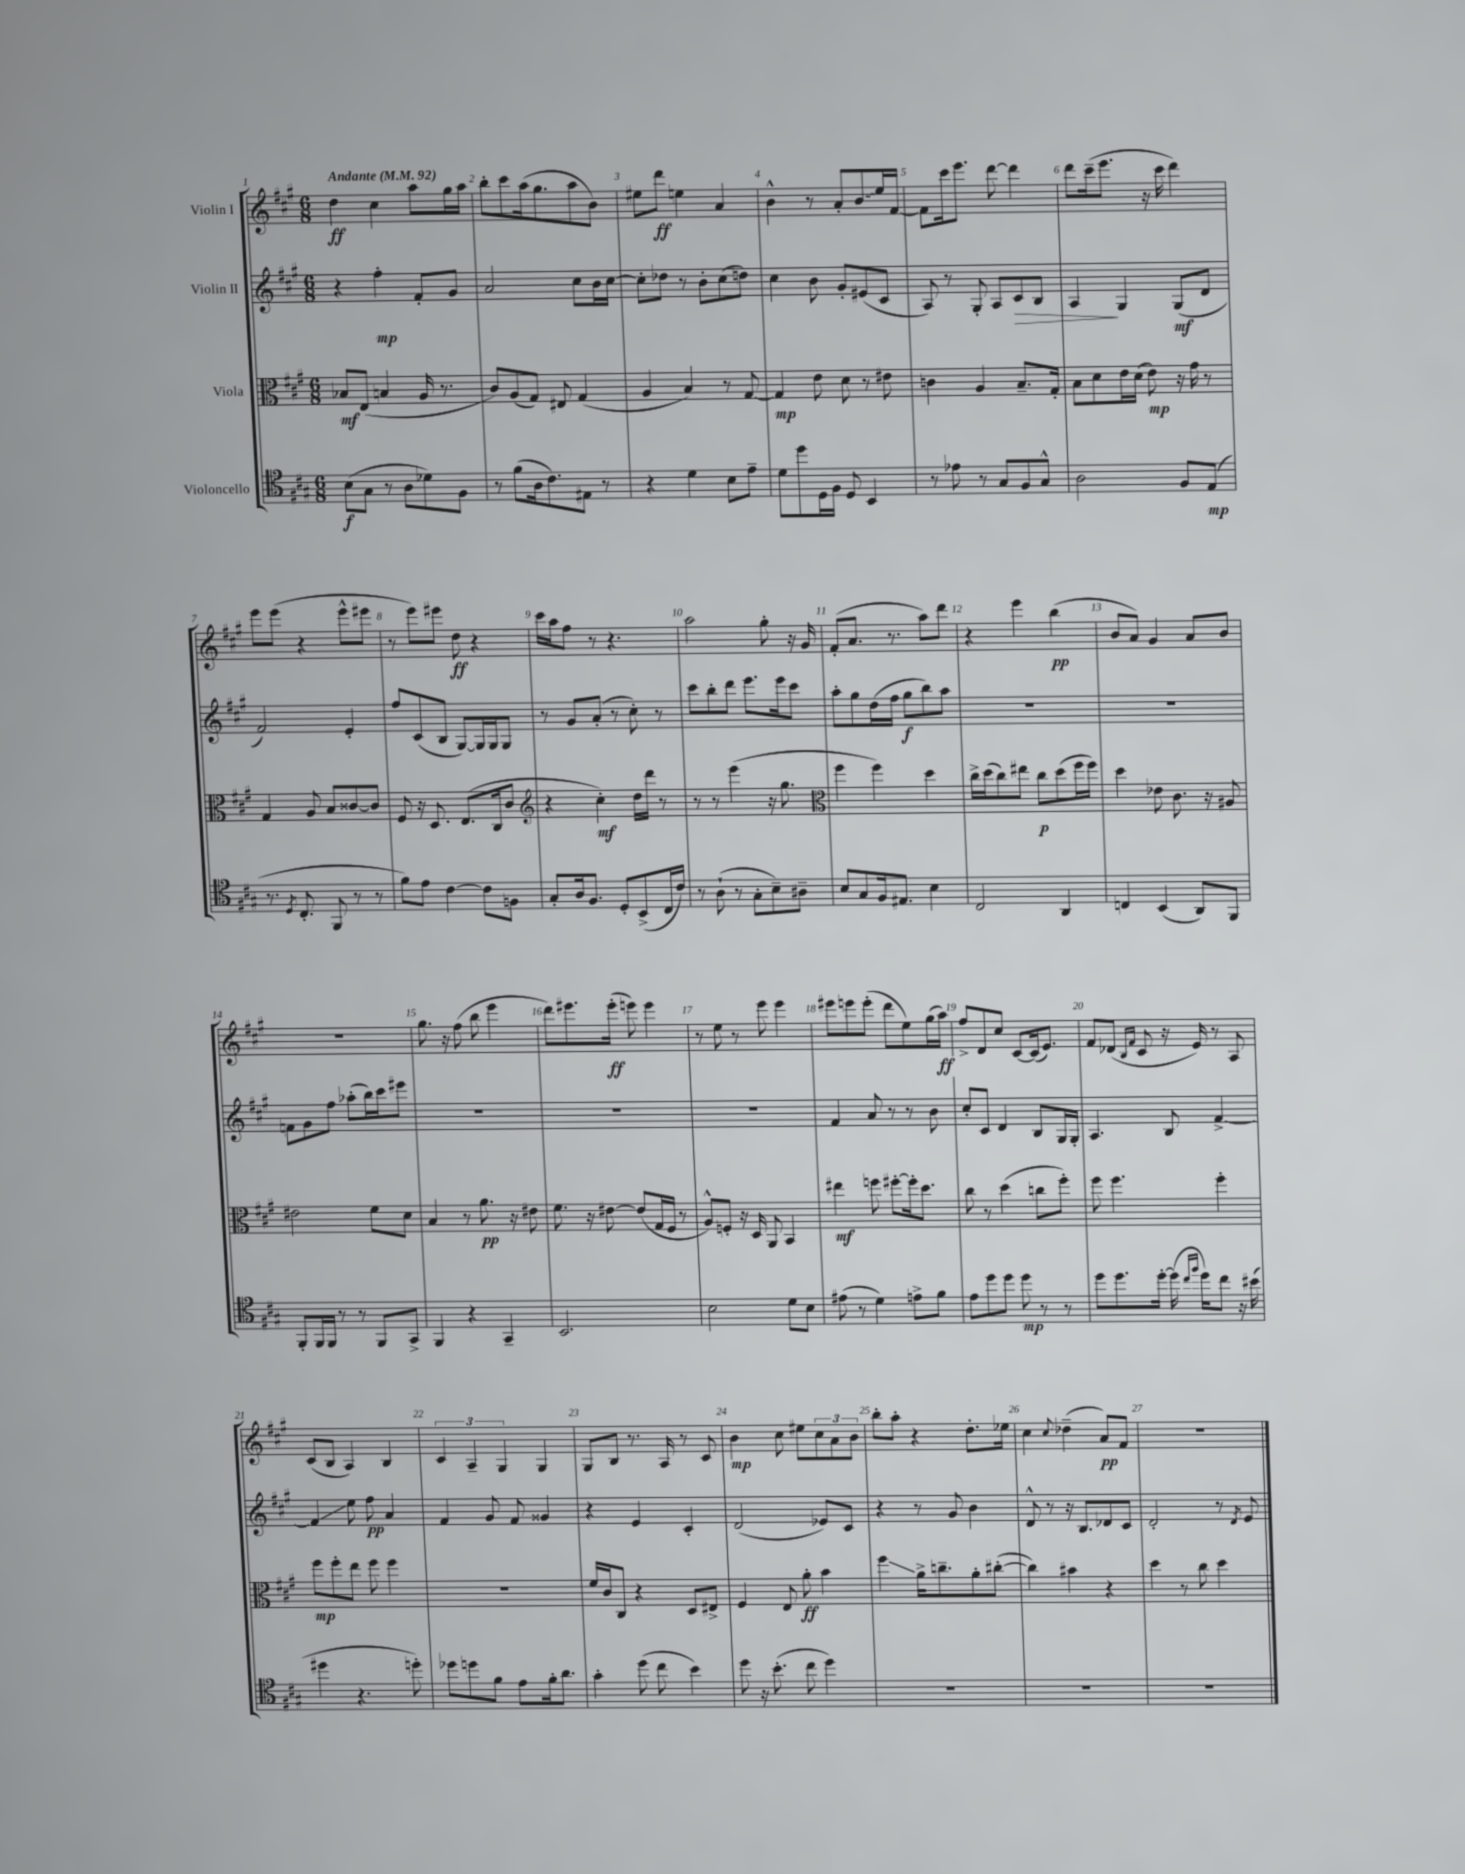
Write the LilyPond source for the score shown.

<<
\new StaffGroup <<
\new Staff = "s0" \with { instrumentName = "Violin I" } {
    \clef treble \key a \major \numericTimeSignature \time 6/8 \tempo "Andante" 4 = 92
    d''4\ff cis''4 a''8 gis''16 a''16 |
    b''8-. cis'''8 a''16( gis''8. a''8 b'8) |
    eis''8 d'''8\ff e''4 a'4 |
    b'4-^ r8 a'8-. \once \override Glissando.style = #'zigzag b'8\glissando e''16 fis'16~ |
    fis'8 cis'''16 e'''8. d'''8~ d'''4 |
    d'''8 cis'''16--( e'''8. r16 cis'''16 d'''4) |
    e'''8 e'''8( r4 e'''8-^ eis'''8 |
    r8 e'''8) eis'''8 d''8\ff r4 |
    cis'''16 a''16 fis''8 r8 r4. |
    a''2 gis''8-. r16 gis'16 |
    fis'8-.( a'8. r8. a''8) d'''8 |
    r4 e'''4 b''4\pp( |
    b'8 a'8) gis'4 a'8 b'8 |
    R2. |
    gis''8. r16 fis''8( b''8 e'''4 |
    d'''8) eis'''8. eis'''16-.\ff( e'''8) e'''4 |
    r8 e''8 r8 e'''8 e'''4 |
    eis'''8 e'''8 e'''8-.( d'''8 e''8) gis''16( a''16\ff) |
    fis''8-> d'8 cis''8 cis'8~ cis'16( e'8.) |
    fis'8 des'8( \grace { b16 fis'16 } cis'8 r16 e'16) r8 a8 |
    cis'8( b8 a4) b4 |
    \tuplet 3/2 { cis'4 a4-- gis4 } gis4 |
    gis8 b8 r8. a16 r8 cis'8 |
    b'4\mp cis''8 eis''8 \tuplet 3/2 { cis''8 a'8 b'8 } |
    b''8-. a''8-. r4 d''8.-. ees''16 |
    cis''4 \appoggiatura { cis''8 } des''4--( a'8\pp) fis'8 |
    R2. \bar "|." |
}
\new Staff = "s1" \with { instrumentName = "Violin II" } {
    \clef treble \key a \major \numericTimeSignature \time 6/8
    r4 fis''4-.\mp fis'8-. gis'8 |
    a'2 cis''8 b'16 cis''16~ |
    cis''8-. des''8 r8 b'8-. cis''8( d''8) |
    cis''4 b'8 gis'8-. eis'8( cis'8 |
    a8) r8 gis8-. a8 cis'8\> b8 |
    a4\! gis4 gis8\mf( d'8 |
    fis'2) e'4-. |
    fis''8 cis'8( b8 gis8~) gis16 gis16 gis8 |
    r8 gis'8 a'8-.( r8 cis''8-.) r8 |
    cis'''8 b''8-. d'''8 e'''8. e'''16 cis'''8 |
    a''8-. gis''8 d''16( fis''16 gis''8\f b''8) a''8 |
    R2. |
    R2. |
    f'8 gis'8 fis''8 aes''8-.( b''16) cis'''16 eis'''8 |
    R2. |
    R2. |
    R2. |
    fis'4 a'8 r8 r8 b'8 |
    cis''8-. cis'8 d'4 b8 gis16 gis16-. |
    a4. b8 fis'4~-> |
    fis'4\glissando e''8 fis''8\pp a'4 |
    fis'4 gis'8 fis'8 gisis'4 |
    r4 e'4 cis'4-. |
    d'2( ees'8) cis'8 |
    r4 r8 gis'8 b'4 |
    d'8-^ r8 r16 b8. des'8 cis'8 |
    d'2-. r8 \acciaccatura { d'8 } e'8 \bar "|." |
}
\new Staff = "s2" \with { instrumentName = "Viola" } {
    \clef alto \key a \major \numericTimeSignature \time 6/8
    bes8\mf e8( b4 a16 r8. |
    cis'8) a8( gis8) eis8 gis4( |
    a4 b4) r8 gis8~ |
    gis4\mp e'8 d'8 r8 eis'8 |
    c'4 a4 b8.-- gis16-. |
    b8 d'8 e'16 d'16( e'8\mp) r16 gis'16 r8 |
    gis4 a8 b8 cisis'8~ cisis'8 |
    fis8 r16 d8. e8.( cis16 cis'8 |
    \clef treble r4 cis''4-.\mf) d''16 d'''16 r8 |
    r8 r8 e'''4( r16 gis''8. |
    \clef alto fis''4 fis''4) d''4 |
    cis''16-> d''16( cis''8) eis''8 cis''8\p d''8( fis''16 fis''16) |
    d''4 ees'8 cis'8. r16 ais8 |
    eis'2 fis'8 d'8 |
    b4 r8 a'8.\pp r16 eis'8 |
    fis'8. r16 eis'8~ eis'8( gis16 fis16 r8 |
    a8-^) f8-. r16 d16 a,8 b,4 |
    eis''4\mf f''8 fis''8~-. fis''16-. d''8. |
    cis''8 r8 d''4( c''8 fis''8-.) |
    fis''8 fis''4. fis''4-. |
    fis''8\mp fis''8-. e''8 fis''8 fis''4 |
    R2. |
    fis'16 cis'16 cis8 r4 d8 eis8-> |
    fis4 e8 a'8-.\ff b'4 |
    fis''4\glissando a'16-> c''8.-- a'8-. cis''8~-.( |
    cis''4) bis'4 r4 |
    d''4 r8 cis''8 d''4 \bar "|." |
}
\new Staff = "s3" \with { instrumentName = "Violoncello" } {
    \clef tenor \key a \major \numericTimeSignature \time 6/8
    b8\f( gis8 r8 a8 des'8) fis8 |
    r8 fis'8( a16 cis'8.) eis8 r8 |
    r4 d'4 b8 e'8-- |
    d'8 d''8 d16 fis16 d8 b,4 |
    r8 ees'8 r8 gis8 fis8 gis8-^ |
    a2 fis8 e8\mp( |
    r8. \acciaccatura { d8 } cis8.-. fis,8 r8 r8 |
    fis'8) e'8 cis'4~ cis'8 f8 |
    gis8-. a16 fis8. d8-. b,8->( cis16 cis'16) |
    r8 a8-!( r8 gis8-. b8--) ais8-- |
    b8 gis8 fis16 eis8. b4 |
    cis2 a,4 |
    c4 b,4( a,8) fis,8 |
    fis,8-. fis,16 fis,16 r8 r8 fis,8 gis,8-> |
    fis,4 r4 gis,4-- |
    b,2. |
    b2 d'8 b8 |
    eis'8( r8 d'4) e'8-> fis'8 |
    e'8 d''8 d''8 d''8\mp r8 r8 |
    d''8 d''8. d''16~-. d''16( \grace { cis''16 fis''16 } d''16) cis''8 r16 bis'16( |
    dis''4 r4. d''8-.) |
    des''8 d''8 fis'8 e'8 fis'16-. a'8. |
    gis'4-. d''8( cis''8 b'4) |
    d''8 r16 b'8.-.( cis''8 d''4) |
    R2. |
    R2. |
    R2. \bar "|." |
}
>>
>>
\layout { \context { \Score \override BarNumber.break-visibility = ##(#f #t #t) barNumberVisibility = #all-bar-numbers-visible } }
